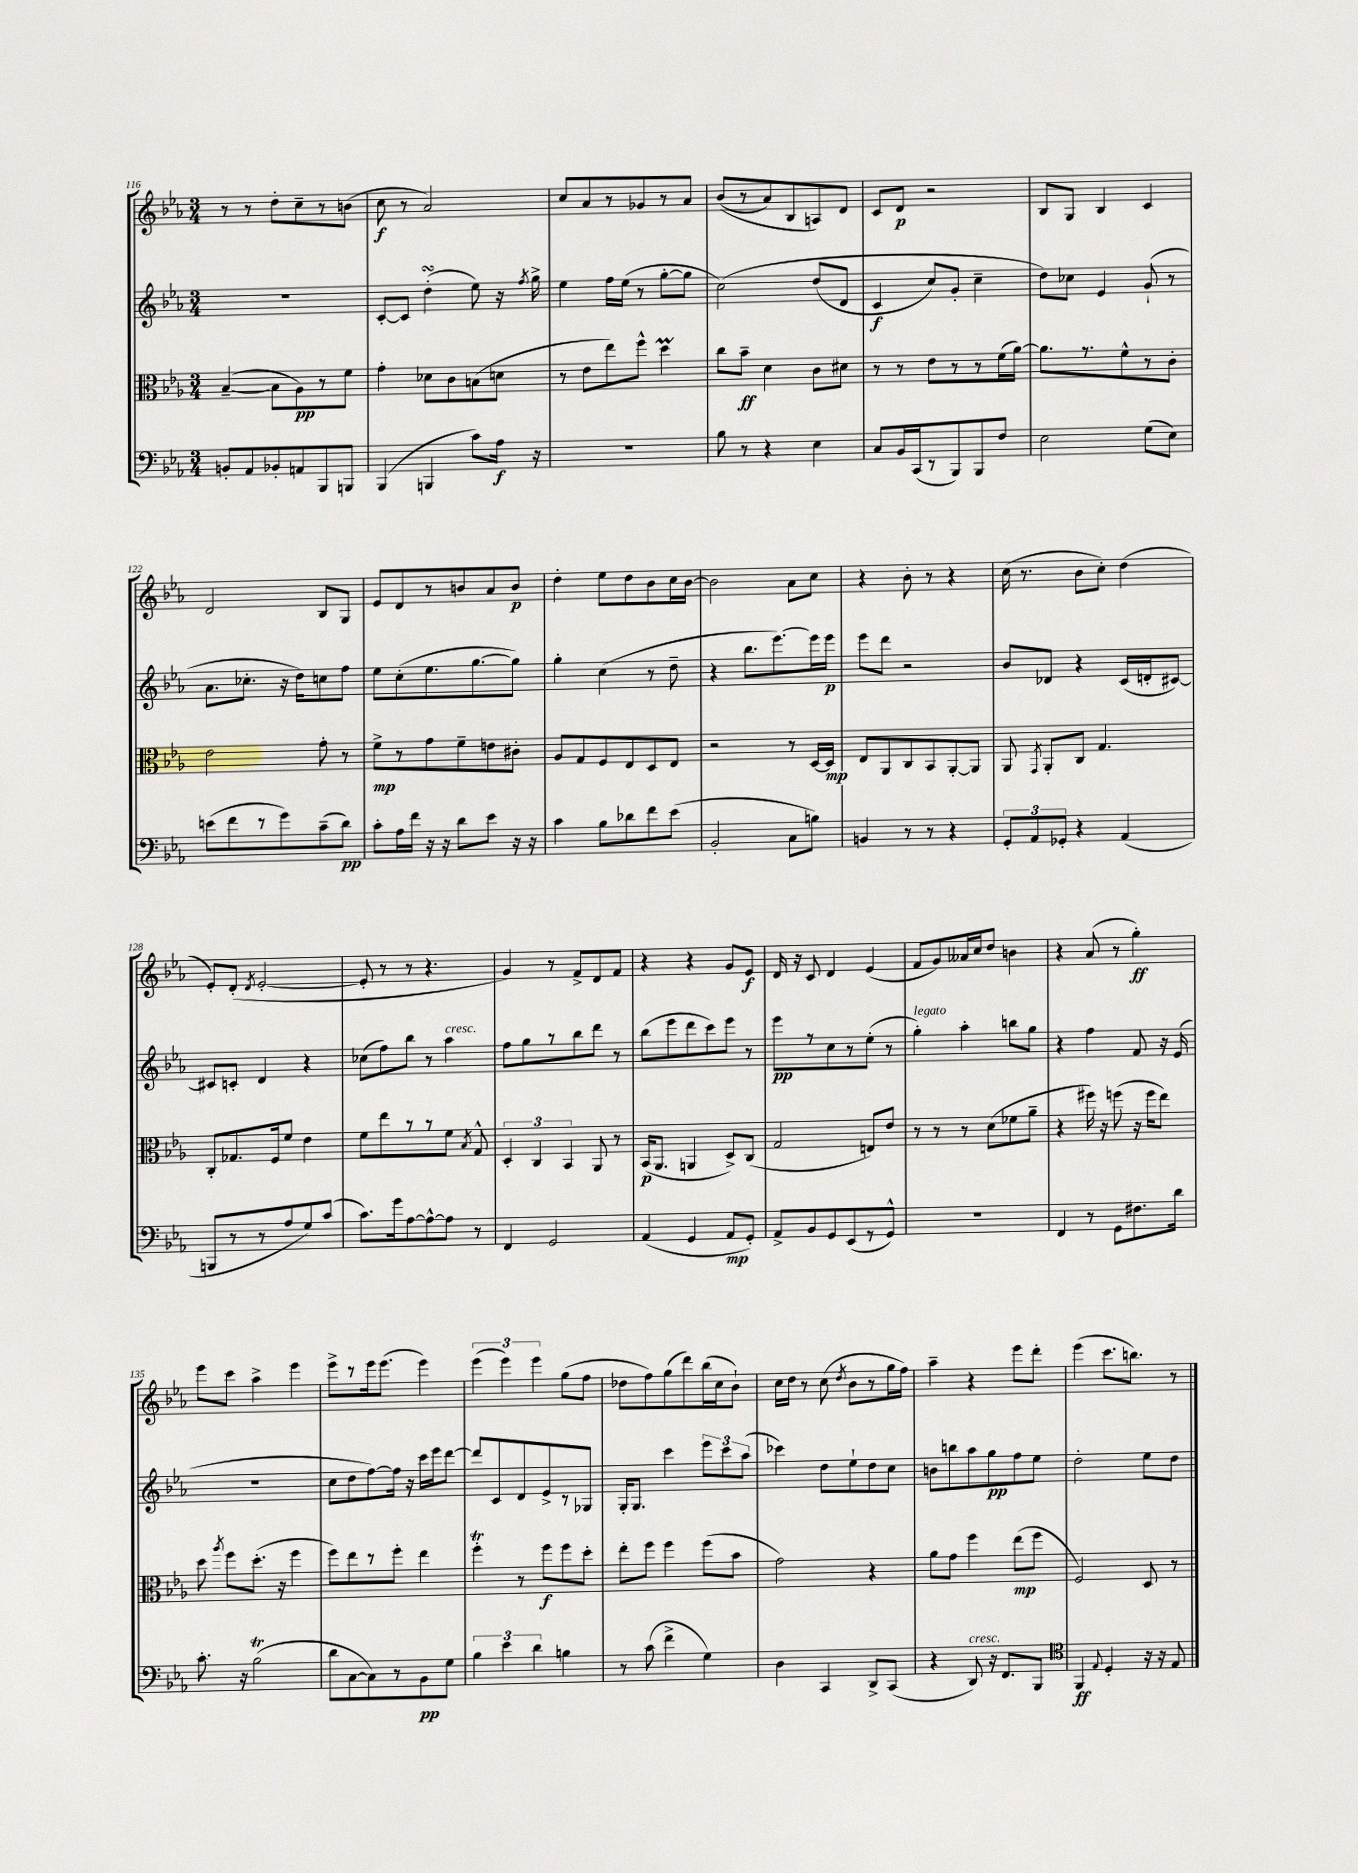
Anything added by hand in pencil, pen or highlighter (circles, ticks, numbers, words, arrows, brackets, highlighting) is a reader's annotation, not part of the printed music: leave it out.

**kern	**kern	**kern	**kern
*staff4	*staff3	*staff2	*staff1
*clefF4	*clefC3	*clefG2	*clefG2
*k[b-e-a-]	*k[b-e-a-]	*k[b-e-a-]	*k[b-e-a-]
*M3/4	*M3/4	*M3/4	*M3/4
8BB'	([4B-~	2.r	8r
8AA-	.	.	8r
8BB-'	8B-]	.	8dd'
8AA	8A-)	.	8cc~
8BBB-	8r	.	8r
8BBB	8f	.	(8b
=	=	=	=
(4BBB-	4g'	[8c'	8cc
.	.	8c]	8r
4BBB	8d-	(4dd'	2a-)
.	8c	.	.
8c)	(8B	8ee-)	.
16A-	8d	16r	.
.	.	8qff	.
16r	.	16gg^	.
=	=	=	=
2.r	8r	4ee-	8cc
.	8e-	.	8a-
.	8ee-)	16ff	8r
.	.	(16ee-	.
.	8ff^^	8r	8g-
.	4dd	[8gg'	8r
.	.	8gg]	8a-
=	=	=	=
8B-	8cc	&(2cc)	&((8b-
8r	8b-~	.	8r
4r	4d	.	8a-)
.	.	.	8B-
4E-	8c	(8dd	8A&)
.	8d#	8d	8d
=	=	=	=
8C	8r	4c	8c
16BB-	8r	.	8d
(16CC	.	.	.
8r	8e-	8cc)	2r
8BBB-)	8r	8g'	.
8BBB-	8r	4cc~	.
8F	(16f	.	.
.	[16a-)	.	.
=	=	=	=
2E-	8.a-]	8dd&)	8B-
.	.	8cc-	8G
.	8.r	.	.
.	.	4e-	4B-
.	8f^^	.	.
(8G	8r	(8g`	4c
8E-)	8c'	8r	.
=	=	=	=
(8e	2e-	8.a-	2d
8f	.	.	.
.	.	8.cc-'	.
8r	.	.	.
8g)	.	16r	.
.	.	16dd)	.
(8c~	8g'	8cc	8B-
8d)	8r	8ff	8G
=	=	=	=
8c'	8f^	8ee-	8e-
16A-	8r	(8cc'	8d
16f	.	.	.
16r	8g	8.ee-	8r
16r	.	.	.
8d	8f~	.	8b
.	.	[8.gg	.
8e-	8e	.	8a-
16r	8c#'	8gg])	8b
16r	.	.	.
=	=	=	=
4c	8A-	4gg'	4dd'
.	8G	.	.
8B-	8F	(4cc	8ee-
8d-	8E-	.	8dd
8f	8D	8r	8b-
(8e-	8E-	8dd~	16cc
.	.	.	[16b-
=	=	=	=
2BB-'	2r	4r	2b-]
.	.	8.bb-	.
.	.	[8.eee-)	.
8C	8r	.	8a-
8B)	[16D	16eee-]	8cc
.	16D]	16eee-	.
=	=	=	=
4BB	8E-	8eee-	4r
.	8AA-	8ddd	.
8r	8C	2r	8b-'
8r	8BB-	.	8r
4r	[8AA-'	.	4r
.	8AA-]	.	.
=	=	=	=
12GG'	8AA-	8b-	(16cc
.	.	.	8.r
12AA-	.	.	.
.	8qGG	.	.
.	8AA-'	8d-	.
12GG-'	.	.	.
4r	8C	4r	8b-
.	4.G	.	8cc')
(4AA-	.	(16c	(4dd
.	.	16d'	.
.	.	[8c#)	.
=	=	=	=
8BBB	8C'	8c#]	8e-')
8r	8.G-	8c'	(8d'
.	.	.	8qd
8r	.	4d	[2e-'
.	16F	.	.
8A-	8f	.	.
8G)	4e-	4r	.
(8c	.	.	.
=	=	=	=
8.c)	8f	(8cc-	8e-']
.	8ee-	8ff)	8r
16g	.	.	.
[8A-	8r	8bb-	8r
8A-^^_	8r	8r	4.r
8A-]	8f	4aa-	.
.	8qB-	.	.
8r	8G^^	.	.
=	=	=	=
4FF	6D'	8ff	4g)
.	.	8gg	.
.	6C	.	.
2GG	.	8r	8r
.	6BB-	.	.
.	.	8bb-	8f^
.	8AA-	8ddd	8d
.	8r	8r	8f
=	=	=	=
(4AA-	(16BB-	(8bb-	4r
.	8.AA-	.	.
.	.	8eee-	.
4GG	4AA	8ddd	4r
.	.	8ccc)	.
8AA-	8D^)	8eee-	8g
8GG')	(8C	8r	8e-
=	=	=	=
8AA-^	2G	8eee-	16d
.	.	.	16r
8BB-	.	8r	8c
8GG	.	8cc	4d
(8EE-	.	8r	.
8r	8E)	(8ee-'	(4e-
8GG^^)	8e-	8r	.
=	=	=	=
2.r	8r	4gg')	8f
.	8r	.	8g)
.	8r	4aa-'	16a--
.	.	.	16cc
.	(8d	.	8dd
.	8f-	8bb	4b
.	8a-~	8gg	.
=	=	=	=
4FF	4r	4r	4r
8r	16ff#)	4ff	(8a-
.	16r	.	.
8GG	(8ff	.	8r
8.F#	16r	8f	4gg')
.	16ff	.	.
.	8ee-)	16r	.
16d	.	(16e-	.
=	=	=	=
8.c'	8dd	2.r	8eee-
.	8qaa-	.	.
.	8ff	.	8ccc
16r	.	.	.
(2B-	(8.dd'	.	4aa-^
.	16r	.	.
.	4ff	.	4eee-
=	=	=	=
8d	8ff)	8cc	8eee-^
[8C	8ee-	8dd	8r
8C])	8r	[8ff)	16eee-
.	.	.	(8.eee-
8r	8ff'	16ff]	.
.	.	16r	.
8BB-	4ee-	16ccc	4eee-)
.	.	16eee-	.
8G	.	[8ddd	.
=	=	=	=
6B-	4ff'	8ddd]	(6eee-
.	.	8c	.
6e-	.	.	6eee-)
.	8r	8d	.
6d	.	.	6eee-
.	8ff	8e-^	.
4B	8ff	8r	(8gg
.	8dd'	8G-	8ff
=	=	=	=
8r	8ee-'	16G'	8dd-
.	.	8.G	.
(8c	8ff	.	8ff)
4f^	4ff	4ccc	(8gg
.	.	.	8ddd)
4G)	(8ff	12eee-	(16bb-
.	.	.	16cc
.	.	12ccc	.
.	8b-	.	8b-`)
.	.	(12aa-	.
=	=	=	=
4D	2g)	4ccc-)	16cc
.	.	.	16dd
.	.	.	8r
4CC	.	8dd	(8cc
.	.	.	8qdd
.	.	8ee-`	8b-
8DD^	4r	8dd	8r
(8CC	.	8cc	16gg
.	.	.	16ff)
=	=	=	=
4r	8a-	8b	4aa-~
.	8g	8bb	.
8DD)	4ff	8aa-	4r
16r	.	8gg	.
8.FF	.	.	.
.	(8ee-	8ff	8eee-
8BBB-	8ff	8ee-	8ddd'
=	=	=	=
*clefC4	*	*	*
4FF	2F)	2dd'	(4eee-
8qqE-	.	.	.
4D'	.	.	8.ccc
.	.	.	8.bb)
16r	8D	8ee-	.
16r	.	.	.
8E-	8r	8dd	8r
==	==	==	==
*-	*-	*-	*-
